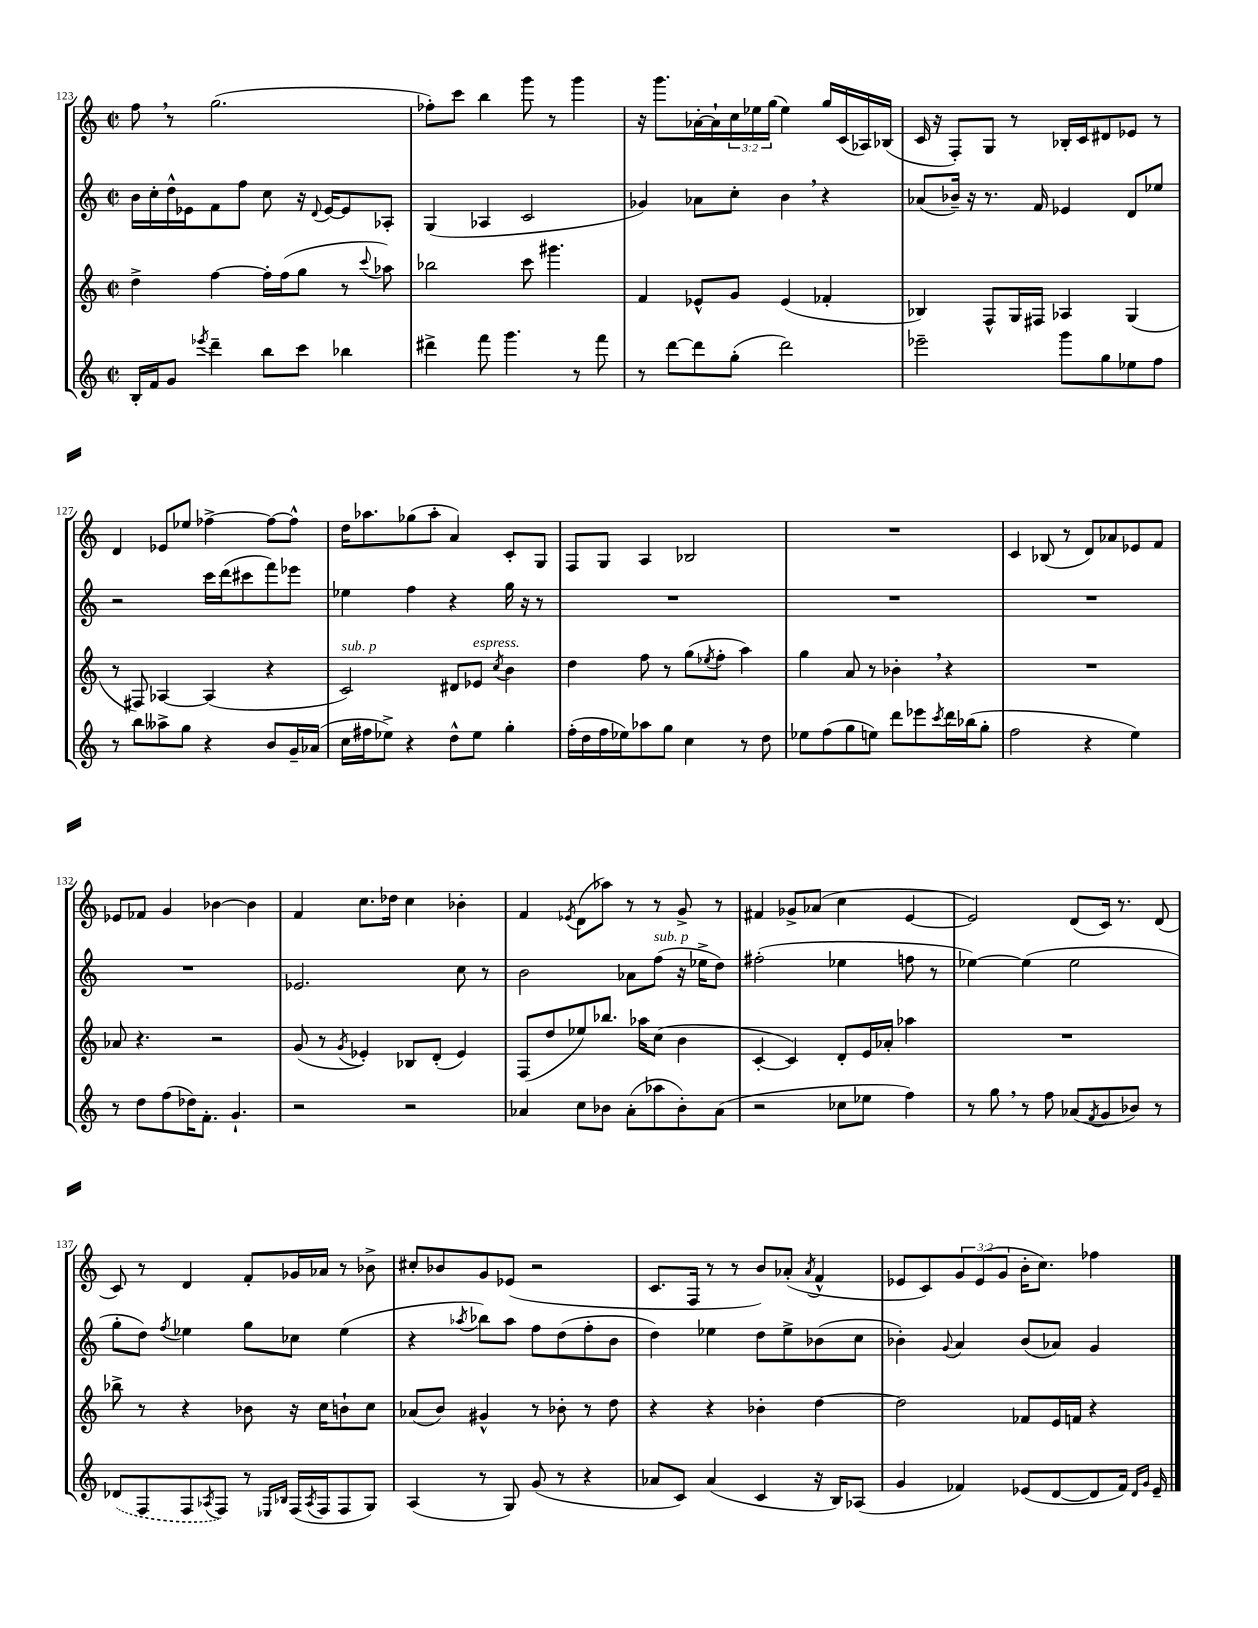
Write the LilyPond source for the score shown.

<<
\new StaffGroup <<
\new Staff = "s0" {
    \clef treble \key c \major \defaultTimeSignature \time 2/2 \override Staff.TupletNumber.text = #tuplet-number::calc-fraction-text
    f''8 \breathe r8 g''2.( |
    fes''8-.) c'''8 b''4 g'''8 r8 g'''4 |
    r16 g'''8. aes'16~-. aes'16-! \tuplet 3/2 { c''16 ees''16 g''16( } ees''4) g''16 c'16( aes16) bes16( |
    c'16 r16 f8-.) g8 r8 bes16-. c'16 dis'8 ees'8 r8 |
    d'4 ees'8 ees''8 fes''4~-> fes''8~ fes''8-^ |
    d''16 aes''8. ges''8( aes''8-. a'4) c'8-. g8 |
    f8 g8 a4 bes2 |
    R1 |
    c'4 bes8( r8 d'8) aes'8 ees'8 f'8 |
    ees'8 fes'8 g'4 bes'4~ bes'4 |
    f'4 c''8. des''16 c''4 bes'4-. |
    f'4 \acciaccatura { ees'8 } d'8( aes''8) r8 r8 g'8-> r8 |
    fis'4 ges'8-> aes'8( c''4 e'4~ |
    e'2) d'8( c'16) r8. d'8( |
    c'8) r8 d'4 f'8-. ges'16 aes'16 r8 bes'8-> |
    cis''8-. bes'8 g'8 ees'8( r2 |
    c'8. f16 r8 r8 b'8) aes'8-.( \acciaccatura { aes'8 } f'4-^ |
    ees'8 c'8) \tuplet 3/2 { g'8 ees'8( g'8 } b'16-. c''8.) fes''4 \bar "|." |
}
\new Staff = "s1" {
    \clef treble \key c \major \defaultTimeSignature \time 2/2
    b'16 c''16-. d''16-^ ees'16 f'8 f''8 c''8 r16 \appoggiatura { d'8 } ees'16~ ees'8 aes8-. |
    g4( aes4 c'2 |
    ges'4) aes'8 c''8-. b'4 \breathe r4 |
    aes'8( bes'16--) r16 r8. f'16 ees'4 d'8 ees''8 |
    r2 c'''16 d'''16( cis'''8 f'''8) ees'''8 |
    ees''4 f''4 r4 g''16 r16 r8 |
    R1 |
    R1 |
    R1 |
    R1 |
    ees'2. c''8 r8 |
    b'2 aes'8 f''8^\markup { \italic "sub. p" }( r16 ees''16-> d''8) |
    fis''2-.( ees''4 f''8 r8 |
    ees''4~) ees''4( ees''2 |
    g''8-. d''8) \acciaccatura { f''8 } ees''4 g''8 ces''8 ees''4( |
    r4 \acciaccatura { aes''8 } bes''8) aes''8 f''8 d''8( f''8-. b'8 |
    d''4) ees''4 d''8 ees''8-> bes'8( c''8 |
    bes'4-.) \appoggiatura { g'8 } a'4 bes'8( aes'8) g'4 \bar "|." |
}
\new Staff = "s2" {
    \clef treble \key c \major \defaultTimeSignature \time 2/2
    d''4-> f''4~ f''16-. f''16( g''8 r8 \appoggiatura { c'''8 } aes''8) |
    bes''2 c'''8 gis'''4. |
    f'4 ees'8-^ g'8 ees'4( fes'4-. |
    bes4) f8-^ g16 fis16 aes4 g4( |
    r8 fis8) aes4~ aes4( r4 |
    c'2^\markup { \italic "sub. p" }) dis'8 ees'8^\markup { \italic "espress." } \acciaccatura { c''8 } b'4 |
    d''4 f''8 r8 g''8( \acciaccatura { ees''8 } f''8-. a''4) |
    g''4 a'8 r8 bes'4-. \breathe r4 |
    R1 |
    aes'8 r4. r2 |
    g'8( r8 \acciaccatura { g'8 } ees'4-.) bes8 d'8-.( ees'4) |
    f8( d''8 ees''8) bes''8. aes''16 c''8( b'4 |
    c'4~-. c'4) d'8-. e'16 aes'16-. aes''4 |
    R1 |
    bes''8-> r8 r4 bes'8 r16 c''16 b'8-! c''8 |
    aes'8( b'8) gis'4-^ r8 bes'8-. r8 d''8 |
    r4 r4 bes'4-. d''4~ |
    d''2 fes'8 e'16 f'16 r4 \bar "|." |
}
\new Staff = "s3" {
    \clef treble \key c \major \defaultTimeSignature \time 2/2
    b16-. f'16 g'8 \acciaccatura { ees'''8 } d'''4-- b''8 c'''8 bes''4 |
    dis'''4-> f'''8 g'''4. r8 f'''8 |
    r8 d'''8~ d'''8 g''8-.( d'''2) |
    ees'''2-- g'''8 g''8 ees''8 f''8 |
    r8 b''8 aeses''8-> g''8 r4 b'8 g'16-- aes'16( |
    c''16 fis''16 ees''8->) r4 d''8-^ ees''8 g''4-. |
    f''16-.( d''16 f''16 ees''16) aes''8 g''8 c''4 r8 d''8 |
    ees''8 f''8( g''8 e''8) d'''8 ees'''8 \acciaccatura { c'''8 } d'''16 bes''16( g''8-. |
    f''2 r4 e''4) |
    r8 d''8 f''8( des''16) f'8.-. g'4.-! |
    r2 r2 |
    aes'4 c''8 bes'8 aes'8-.( aes''8 bes'8-.) aes'8( |
    r2 ces''8 ees''8 f''4) |
    r8 g''8 \breathe r8 f''8 aes'8( \acciaccatura { f'8 } g'8 bes'8) r8 |
    \once \slurDashed des'8( f8 f8 \acciaccatura { aes8 } f8) r8 \grace { ees16 bes16 } f16( \acciaccatura { aes8 } f16 f8 g8) |
    a4( r8 g8) g'8( r8 r4 |
    aes'8 c'8) aes'4( c'4 r16 b16) aes8( |
    g'4 fes'4) ees'8( d'8~ d'8 fes'16) \grace { d'16 g'16 } ees'16-- \bar "|." |
}
>>
>>
\layout { \context { \Score currentBarNumber = #123 } }
